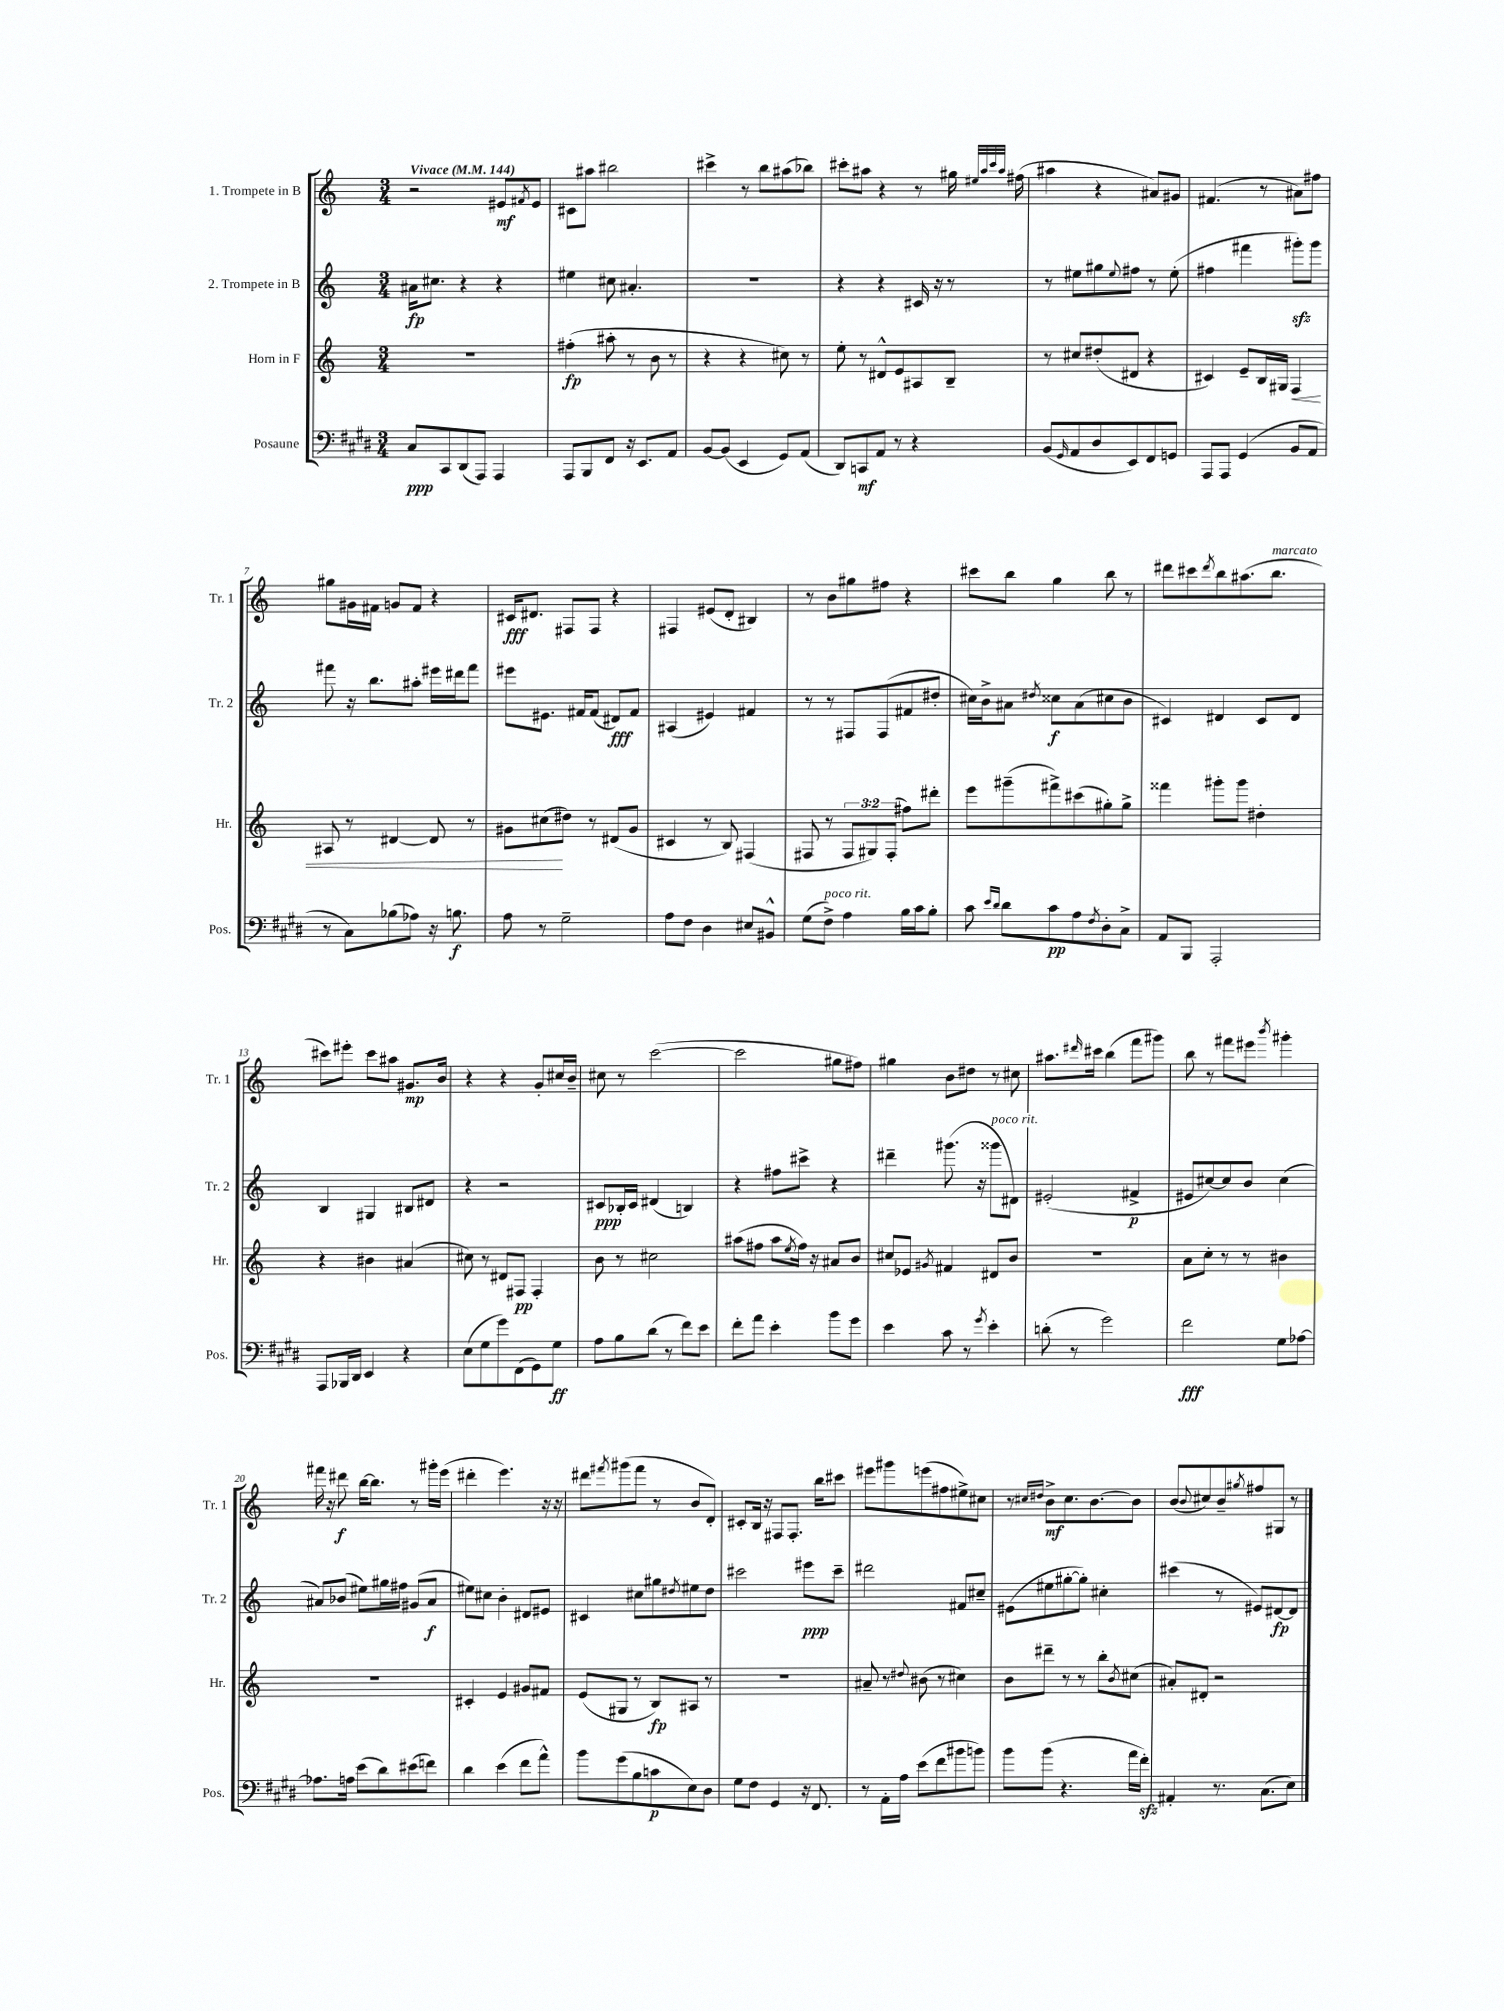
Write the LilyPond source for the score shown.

<<
\new StaffGroup <<
\new Staff = "s0" \with { instrumentName = "1. Trompete in B" shortInstrumentName = "Tr. 1" } {
    \clef treble \key c \major \numericTimeSignature \time 3/4 \tempo "Vivace" 4 = 144
    r2 eis'8\mf \acciaccatura { fis'8 } eis'8 |
    cis'8 ais''8 bis''2 |
    cis'''4-> r8 b''8 ais''8( bes''8) |
    cis'''8-. ais''8 r4 r8 gis''16 \grace { eis''32 ais''32 cis'''32 ais''32 } fis''16( |
    ais''4 r4 ais'8) gis'8 |
    fis'4.( r8 ais'8) fis''8 |
    gis''8 gis'16 fis'16 g'8 fis'8 r4 |
    cis'16\fff dis'8. fis8 fis8 r4 |
    fis4 eis'8( d'8-. bis4) |
    r8 b'8 gis''8 fis''8 r4 |
    cis'''8 b''8 g''4 b''8 r8 |
    dis'''8 cis'''8 \acciaccatura { dis'''8 } b''8 ais''8.( b''8.^\markup { \italic "marcato" } |
    cis'''8) eis'''8-. cis'''8 ais''8 gis'8.\mp b'16 |
    r4 r4 g'8-. cis''16 b'16-- |
    cis''8 r8 c'''2~( |
    c'''2 gis''8 fis''8) |
    gis''4 b'8 dis''8 r8 cis''8 |
    ais''8. \grace { dis'''16 } cis'''16 b''4( f'''8 gis'''8) |
    b''8 r8 fis'''8 eis'''8 \acciaccatura { b'''8 } gis'''4-. |
    fis'''16 r16 dis'''8\f b''16~ b''8. r8 gis'''16-. e'''16( |
    dis'''4-. e'''4.) r16 r16 |
    dis'''8 \acciaccatura { fis'''8 } gis'''8( fis'''8 r8 b'8 d'8-.) |
    cis'8-. b16 r16 fis8 fis8.-. b''16 cis'''8 |
    eis'''8 gis'''8 e'''8( fis''8 eis''8->) cis''8 |
    r8 \grace { cis''16 dis''16 } b'8->\mf cis''8. b'8.~ b'8 |
    b'8( \appoggiatura { b'8 } cis''8) b'8-- \acciaccatura { gis''8 } fis''8 gis8 r8 \bar "|." |
}
\new Staff = "s1" \with { instrumentName = "2. Trompete in B" shortInstrumentName = "Tr. 2" } {
    \clef treble \key c \major \numericTimeSignature \time 3/4
    ais'16\fp cis''8. r4 r4 |
    eis''4 cis''8 ais'4.-. |
    R2. |
    r4 r4 cis'16 r16 r8 |
    r8 eis''8 gis''8 \appoggiatura { eis''8 } fis''8 r8 eis''8-.( |
    fis''4 fis'''4 gis'''8-.\sfz) gis'''8 |
    fis'''8 r16 b''8. ais''8-. eis'''16 dis'''16 fis'''8 |
    eis'''8 eis'8. fis'16 fis'8( dis'8\fff) fis'8 |
    ais4( eis'4) fis'4 |
    r8 r8 fis8 fis8( fis'8 dis''8-. |
    cis''16) b'16-> ais'8 \acciaccatura { dis''8 } cisis''8\f ais'8( cis''8 b'8 |
    cis'4) dis'4 cis'8 dis'8 |
    b4 gis4 bis8 dis'8 |
    r4 r2 |
    cis'8\ppp bes16-. cis'16 dis'4( b4) |
    r4 fis''8 cis'''8-> r4 |
    dis'''4-- gis'''8.( r16 gisis'''8^\markup { \italic "poco rit." } dis'8) |
    eis'2-.( fis'4->\p |
    eis'8 cis''8~) cis''8 b'8 cis''4( |
    ais'8) bes'8( eis''8) gis''16 fis''16 gis'8( ais'8\f |
    eis''8) cis''8 b'4-. dis'8 eis'8 |
    cis'4 cis''8 gis''8 \acciaccatura { dis''8 } eis''8 dis''8 |
    cis'''2 eis'''8\ppp cis'''8-- |
    dis'''2 fis'8 cis''8-- |
    eis'8( eis''8 gis''8~-. gis''8-.) cis''4-. |
    cis'''4( r8 eis'8) dis'8~\fp dis'8 \bar "|." |
}
\new Staff = "s2" \with { instrumentName = "Horn in F" shortInstrumentName = "Hr." } {
    \clef treble \key c \major \numericTimeSignature \time 3/4 \override Staff.TupletNumber.text = #tuplet-number::calc-fraction-text
    R2. |
    fis''4-.\fp( ais''8-. r8 b'8 r8 |
    r4 r4 cis''8) r8 |
    e''8-. r8 dis'8-^ e'8 ais8 b8-- |
    r8 cis''8 dis''8-.( dis'8 r4 |
    cis'4) e'8-- b16 gis16 f4\< |
    ais8 r8 dis'4~ dis'8 r8 |
    gis'8 cis''8\!( dis''8) r8 dis'8( gis'8 |
    cis'4 r8 b8) fis4( |
    fis8 r8 \tuplet 3/2 { fis8 gis8) fis8-.( } fis''8) dis'''8-. |
    e'''8 gis'''8--( fis'''8->) cis'''8( gis''8-.) gis''8-> |
    fisis'''4 gis'''8-. gis'''8 dis''4-. |
    r4 bis'4 ais'4( |
    cis''8) r8 dis'8 fis8\pp fis4-. |
    b'8 r8 cis''2 |
    ais''8( fis''8 ais''8 \acciaccatura { e''8 } fis''16) r16 ais'8 b'8 |
    cis''8 ees'8 \acciaccatura { gis'8 } fis'4 dis'8 b'8 |
    R2. |
    a'8 c''8-. r8 r8 bis'4 |
    R2. |
    cis'4-. e'4 gis'8 fis'8 |
    e'8( gis8 r8 b8\fp) ais8 r8 |
    R2. |
    ais'8-- r8 \appoggiatura { dis''8 } bis'8( r8 cis''4) |
    b'8 dis'''8-- r8 r8 b''8-. \acciaccatura { b'8 } cis''8( |
    ais'8-.) dis'8-. r2 \bar "|." |
}
\new Staff = "s3" \with { instrumentName = "Posaune" shortInstrumentName = "Pos." } {
    \clef bass \key e \major \numericTimeSignature \time 3/4
    cis8\ppp cis,8 dis,8( a,,8) a,,4 |
    a,,8 b,,8 fis,8 r16 e,8. a,8 |
    b,8~ b,8( e,4 gis,8) a,8( |
    dis,8) c,8\mf a,8 r8 r4 |
    b,8( \grace { gis,16 } a,8 dis8 e,8) fis,8 g,8 |
    a,,8 a,,8 gis,4( b,8 a,8 |
    r8 cis8) bes8( aes8) r16 b8.\f |
    a8 r8 gis2-- |
    a8 fis8 dis4 eis8 bis,8-^ |
    gis8( fis8->^\markup { \italic "poco rit." }) a4 b16 cis'16 b8-. |
    cis'8 \grace { e'16 dis'16 } dis'8 cis'8\pp a8 \acciaccatura { fis8 } dis8-. cis8-> |
    a,8 b,,8 a,,2-. |
    a,,8 bes,,16 dis,16 e,4 r4 |
    e8( gis8 gis'8) fis,8( gis,8) gis8\ff |
    a8 b8 dis'8( r8 fis'8) e'8 |
    fis'8-. a'8 e'4-. b'8 gis'8 |
    e'4 cis'8 r8 \acciaccatura { gis'8 } e'4-. |
    d'8-.( r8 gis'2) |
    fis'2\fff gis8 aes8~ |
    aes8. a16 e'8( dis'8) eis'8( f'8) |
    dis'4 e'4( fis'8 a'8-^) |
    b'8 gis'8( b8 c'8\p e8) dis8 |
    gis8 fis8 gis,4 r16 fis,8. |
    r8 a,16-. a16 e'8( fis'8 bis'8 b'8) |
    b'8 b'8( r4. a'16 fis'16-.\sfz) |
    ais,4-. r8. cis8.( e8) \bar "|." |
}
>>
>>
